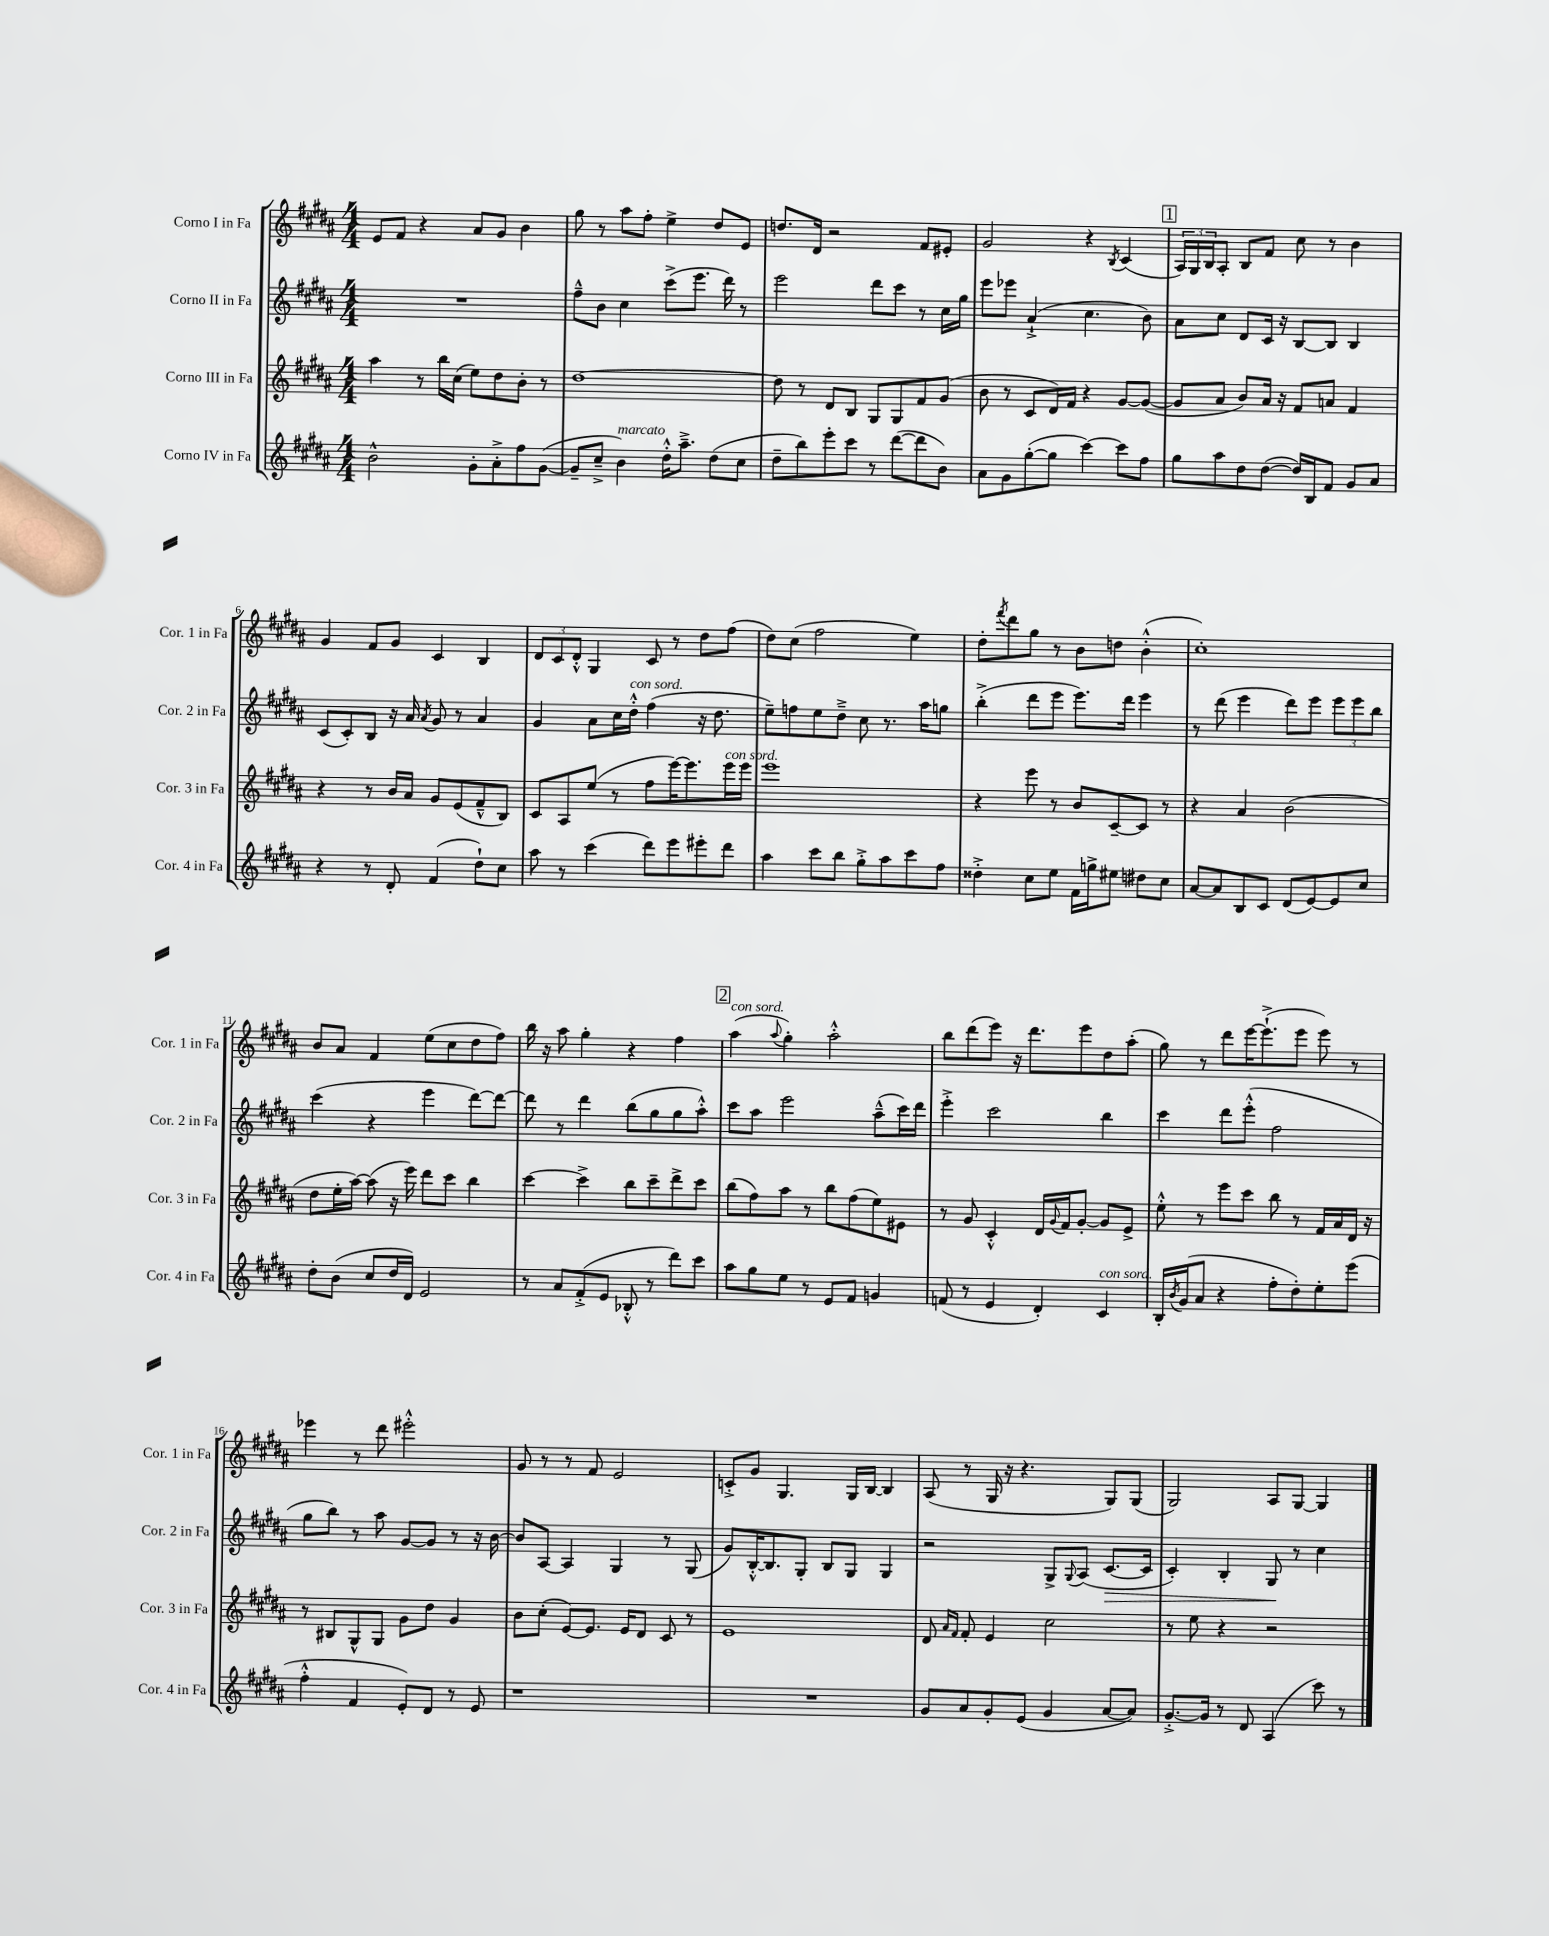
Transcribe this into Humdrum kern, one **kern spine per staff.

**kern	**kern	**kern	**dynam	**kern
*part4	*part3	*part2	*part2	*part1
*staff4	*staff3	*staff2	*staff2	*staff1
*I"Corno IV in Fa	*I"Corno III in Fa	*I"Corno II in Fa	*	*I"Corno I in Fa
*I'Cor. 4 in Fa	*I'Cor. 3 in Fa	*I'Cor. 2 in Fa	*	*I'Cor. 1 in Fa
*clefG2	*clefG2	*clefG2	*	*clefG2
*k[f#c#g#d#a#]	*k[f#c#g#d#a#]	*k[f#c#g#d#a#]	*	*k[f#c#g#d#a#]
*M4/4	*M4/4	*M4/4	*	*M4/4
=1	=1	=1	=1	=1
2b^^\	4aa#\	1r	.	8e/L
.	.	.	.	8f#/J
.	8r	.	.	4r
.	16bb\LL	.	.	.
.	(16cc#\JJ	.	.	.
8g#'\L	8ee\L)	.	.	8a#/L
8a#'^\	8dd#\	.	.	8g#/J
8ff#\	8b'\J	.	.	4b\
([8g#\J	8r	.	.	.
=2	=2	=2	=2	=2
8g#~/L]	[1dd#	8ff#~^^\L	.	8gg#\
8cc#~^/J	.	8b\J	.	8r
!LO:TX:a:i:t=marcato	!	!	!	!
4b\)	.	4cc#\	.	8aa#\L
.	.	.	.	8ff#'\J
16dd#'^^\KL	.	(8ccc#^\L	.	4ee^\
8.aa#~^\J	.	.	.	.
.	.	8.eee\J	.	.
(8dd#\L	.	.	.	8dd#/L
.	.	16ddd#\)	.	.
8cc#\J	.	8r	.	8e/J
=3	=3	=3	=3	=3
8dd#~\L	8dd#\]	2eee\	.	8.ddn/L
8bb\)	8r	.	.	.
.	.	.	.	16d#/Jk
8eee'\	8d#/L	.	.	2r
8ccc#\J	8B/J	.	.	.
8r	8G#/L	8ddd#\L	.	.
([8ddd#\L	8G#/	8ccc#\J	.	.
8ddd#\]	8f#/	8r	.	8f#/L
8b\J)	(8g#/J	16cc#\LL	.	8e#X'/J
.	.	16gg#\JJ	.	.
=4	=4	=4	=4	=4
8a#\L	8b\	8eee\L	.	2g#/
8g#\	8r	8eee-X\J	.	.
([8gg#'\	8c#/L	(4a#`^/	.	.
8gg#\J]	16d#/L)	.	.	.
.	16f#/JJ	.	.	.
[4ccc#\)	4r	4.cc#\	.	4r
.	.	.	.	8qB/
8ccc#\L]	[8g#/L	.	.	(4c#/
8ff#\J	(8g#/J_	8b\)	.	.
!!LO:REH:place=s1:t=1
=5	=5	=5	=5	=5
8gg#\L	8g#/L]	8a#\L	.	24A#/LL)
.	.	.	.	24G#/
.	.	.	.	24B/J
8aa#\	8a#/J	8cc#\J	.	8A#'/J
8dd#\	8b/L)	8d#/L	.	8B/L
([8dd#\J	16a#/Jk	16c#/Jk	.	8f#/J
.	16r	16r	.	.
16dd#/LL])	8f#/L	[8B/L	.	8cc#\
16B/J	.	.	.	.
8f#/J	8an/J	8B/J]	.	8r
8g#/L	4f#/	4B/	.	4b\
8a#/J	.	.	.	.
!!LO:LB:g=z
=6	=6	=6	=6	=6
4r	4r	(8c#/L	.	4g#/
.	.	8c#'/)	.	.
8r	8r	8B/J	.	8f#/L
8d#'/	16b/LL	16r	.	8g#/J
.	16a#/JJ	16a#/	.	.
.	.	8qa#/	.	.
(4f#/	8g#/L	8g#/	.	4c#/
.	(8e/	8r	.	.
8dd#`\L)	8f#~^^/	4a#/	.	4B/
8cc#\J	8B/J)	.	.	.
=7	=7	=7	=7	=7
8aa#\	8c#/L	4g#/	.	12d#/L
.	.	.	.	12c#/
8r	8A#/	.	.	.
.	.	.	.	12d#'^^/J
(4ccc#\	(8ee/J	8a#\L	.	4G#/
.	8r	16cc#\L	.	.
!	!	!LO:TX:a:i:t=con sord.	!	!
.	.	16dd#'^^\JJ	.	.
8ddd#\L)	8ff#\L	(4ff#\	.	8c#/
8eee\	[16eee\K)	.	.	8r
.	8.eee\]	.	.	.
8eee#X'\	.	16r	.	8dd#\L
.	.	8.dd#\	.	.
!	!LO:TX:a:i:t=con sord.	!	!	!
8ddd#\J	16eee\L	.	.	(8ff#\J
.	16eee\JJ	.	.	.
=8	=8	=8	=8	=8
4aa#\	1eee	8ee~\L)	.	8dd#\L)
.	.	8ffn\	.	(8cc#\J
8ccc#\L	.	8ee\	.	2ff#\
8bb\J	.	8dd#~^\J	.	.
8gg#'^\L	.	8cc#\	.	.
8aa#\	.	8.r	.	.
8ccc#\	.	.	.	4ee\)
.	.	16aa#\KL	.	.
8ff#\J	.	8ggn\J	.	.
=9	=9	=9	=9	=9
4dd##X'^\	4r	(4bb'^\	.	8dd#'\L
.	.	.	.	8qfff#/
.	.	.	.	8ddd#\
8cc#\L	8eee\	8ddd#\L	.	8gg#\J
8ee\J	8r	8eee\J	.	8r
16f#\LL	8b/L	8.eee\L)	.	8b\L
16ggn^\J	.	.	.	.
8ee#X\J	[8c#~/	.	.	8ddn\J
.	.	16ddd#\Jk	.	.
8dd#X\L	8c#/J]	4eee\	.	(4b'^^\
8cc#\J	8r	.	.	.
=10	=10	=10	=10	=10
[8a#/L	4r	8r	.	1cc#')
8a#/]	.	(8ddd#\	.	.
8B/	4a#/	4eee\	.	.
8c#/J	.	.	.	.
(8d#/L	(2b\	8ddd#\L)	.	.
[8e/)	.	8eee\J	.	.
8e/]	.	12eee\L	.	.
.	.	12eee\	.	.
8cc#/J	.	.	.	.
.	.	12bb\J	.	.
!!LO:LB:g=z
=11	=11	=11	=11	=11
8dd#'\L	8dd#\L	(4ccc#\	.	8b/L
(8b\J	16ee'\L	.	.	8a#/J
.	[16aa#\JJ)	.	.	.
8cc#/L	(8aa#\]	4r	.	4f#/
16dd#/L	16r	.	.	.
16d#/JJ)	16eee\)	.	.	.
2e/	8ddd#\L	4eee\	.	(8ee\L
.	8ccc#\J	.	.	8cc#\
.	4bb\	[8ddd#\L)	.	8dd#\
.	.	8ddd#\J_	.	8ff#\J)
=12	=12	=12	=12	=12
8r	[4ccc#\	8ddd#\]	.	16bb\
.	.	.	.	16r
8a#/L	.	8r	.	8aa#\
(8f#'^/	4ccc#^\]	4ddd#\	.	4gg#'\
8e/J	.	.	.	.
8B-X'^^/	8bb\L	(8bb\L	.	4r
8r	8ccc#~\	8gg#\	.	.
8ddd#\L)	8ddd#^\	8gg#\	.	4ff#\
8ccc#\J	8ccc#\J	8aa#'^^\J)	.	.
!!LO:REH:place=s1:t=2
=13	=13	=13	=13	=13
!	!	!	!	!LO:TX:a:i:t=con sord.
8aa#\L	(8bb\L	8ccc#\L	.	(4aa#\
8gg#\	8ff#\)	8aa#\J	.	.
.	.	.	.	8qqaa#/
8ee\J	8aa#\J	2eee\	.	4gg#'\)
8r	8r	.	.	.
8e/L	8bb\L	.	.	2aa#'^^\
8f#/J	(8ff#\	.	.	.
4gn/	8ee\)	(8aa#~^^\L	.	.
.	8e#X\J	16ccc#\L)	.	.
.	.	16ddd#\JJ	.	.
=14	=14	=14	=14	=14
(8fn/	8r	4eee'^\	.	8bb\L
8r	8g#/	.	.	(8ddd#\
4e/	4c#'^^/	2ccc#\	.	8eee\J)
.	.	.	.	16r
.	.	.	.	8.ddd#\L
4d#'/)	16d#/LL	.	.	.
.	8qqg#/	.	.	.
.	16f#/J	.	.	.
.	[8g#'/J	.	.	8eee\
!LO:TX:a:i:t=con sord.	!	!	!	!
4c#/	8g#/L]	4bb\	.	8dd#\
.	8e^/J	.	.	(8aa#'\J
=15	=15	=15	=15	=15
16B'/LL	8ee'^^\	4ccc#\	.	8gg#\)
8qb/	.	.	.	.
(16g#/J	.	.	.	.
8a#/J	8r	.	.	8r
4r	8eee\L	8ddd#\L	.	8ddd#\L
.	8ccc#\J	(8eee'^^\J	.	[16eee\K
.	.	.	.	(8.eee`^\]
8ff#'\L	8bb\	2ff#\	.	.
8dd#'\)	8r	.	.	8eee\J
8ee'\	16f#/LL	.	.	8eee\)
.	16a#/	.	.	.
(8eee\J	16d#/JJ	.	.	8r
.	16r	.	.	.
!!LO:LB:g=z
=16	=16	=16	=16	=16
4ff#'^^\	8r	8gg#\L	.	4eee-X\
.	8B#X/L	8bb\J)	.	.
4f#/	8G#^^/	8r	.	8r
.	8G#/J	8aa#\	.	8ddd#\
8e'/L)	8g#\L	[8g#/L	.	2eee#X'^^\
8d#/J	8dd#\J	8g#/J]	.	.
8r	4g#/	8r	.	.
8e/	.	16r	.	.
.	.	[16b\	.	.
=17	=17	=17	=17	=17
1r	8b\L	8b/L]	.	8g#/
.	(8cc#'\J	[8A#/J	.	8r
.	[8e/L)	4A#/]	.	8r
.	8.e/J]	.	.	8f#/
.	.	4G#/	.	2e/
.	16e/KL	.	.	.
.	8d#/J	.	.	.
.	8c#/	8r	.	.
.	8r	(8G#/	.	.
=18	=18	=18	=18	=18
1r	1e	8g#/L)	.	8cn'^/L
.	.	[16B'^^/K	.	8g#/J
.	.	8.B/]	.	.
.	.	.	.	4.G#/
.	.	8G#'/J	.	.
.	.	8B/L	.	.
.	.	8G#/J	.	16G#/LL
.	.	.	.	[16B/JJ
.	.	4G#/	.	4B/]
=19	=19	=19	=19	=19
8g#/L	8d#/	2r	.	(8A#/
.	16qqa#/LL	.	.	.
.	16qqf#/JJ	.	.	.
8a#/	8f#'/	.	.	8r
8g#'/	4e/	.	.	16G#/
.	.	.	.	16r
(8e/J	.	.	.	4.r
4g#/	2cc#\	8G#^/L	.	.
.	.	8qqG#/	.	.
.	.	(8A#/J	.	.
!	!	!	!LO:HP:b	!
[8a#/L	.	[8.c#/L	>	8G#/L)
8a#/J])	.	.	.	(8G#/J
.	.	16c#/Jk]	.	.
=20	=20	=20	=20	=20
[8.g#'^/L	8r	4c#'/)	.	2G#/)
.	8ee\	.	.	.
16g#/Jk]	.	.	.	.
8r	4r	4B'/	.	.
8d#/	.	.	.	.
(4A#/	2r	8G#/	.	8A#/L
.	.	8r	]	[8G#/J
8ccc#\)	.	4cc#\	.	4G#/]
8r	.	.	.	.
==	==	==	==	==
*-	*-	*-	*-	*-
